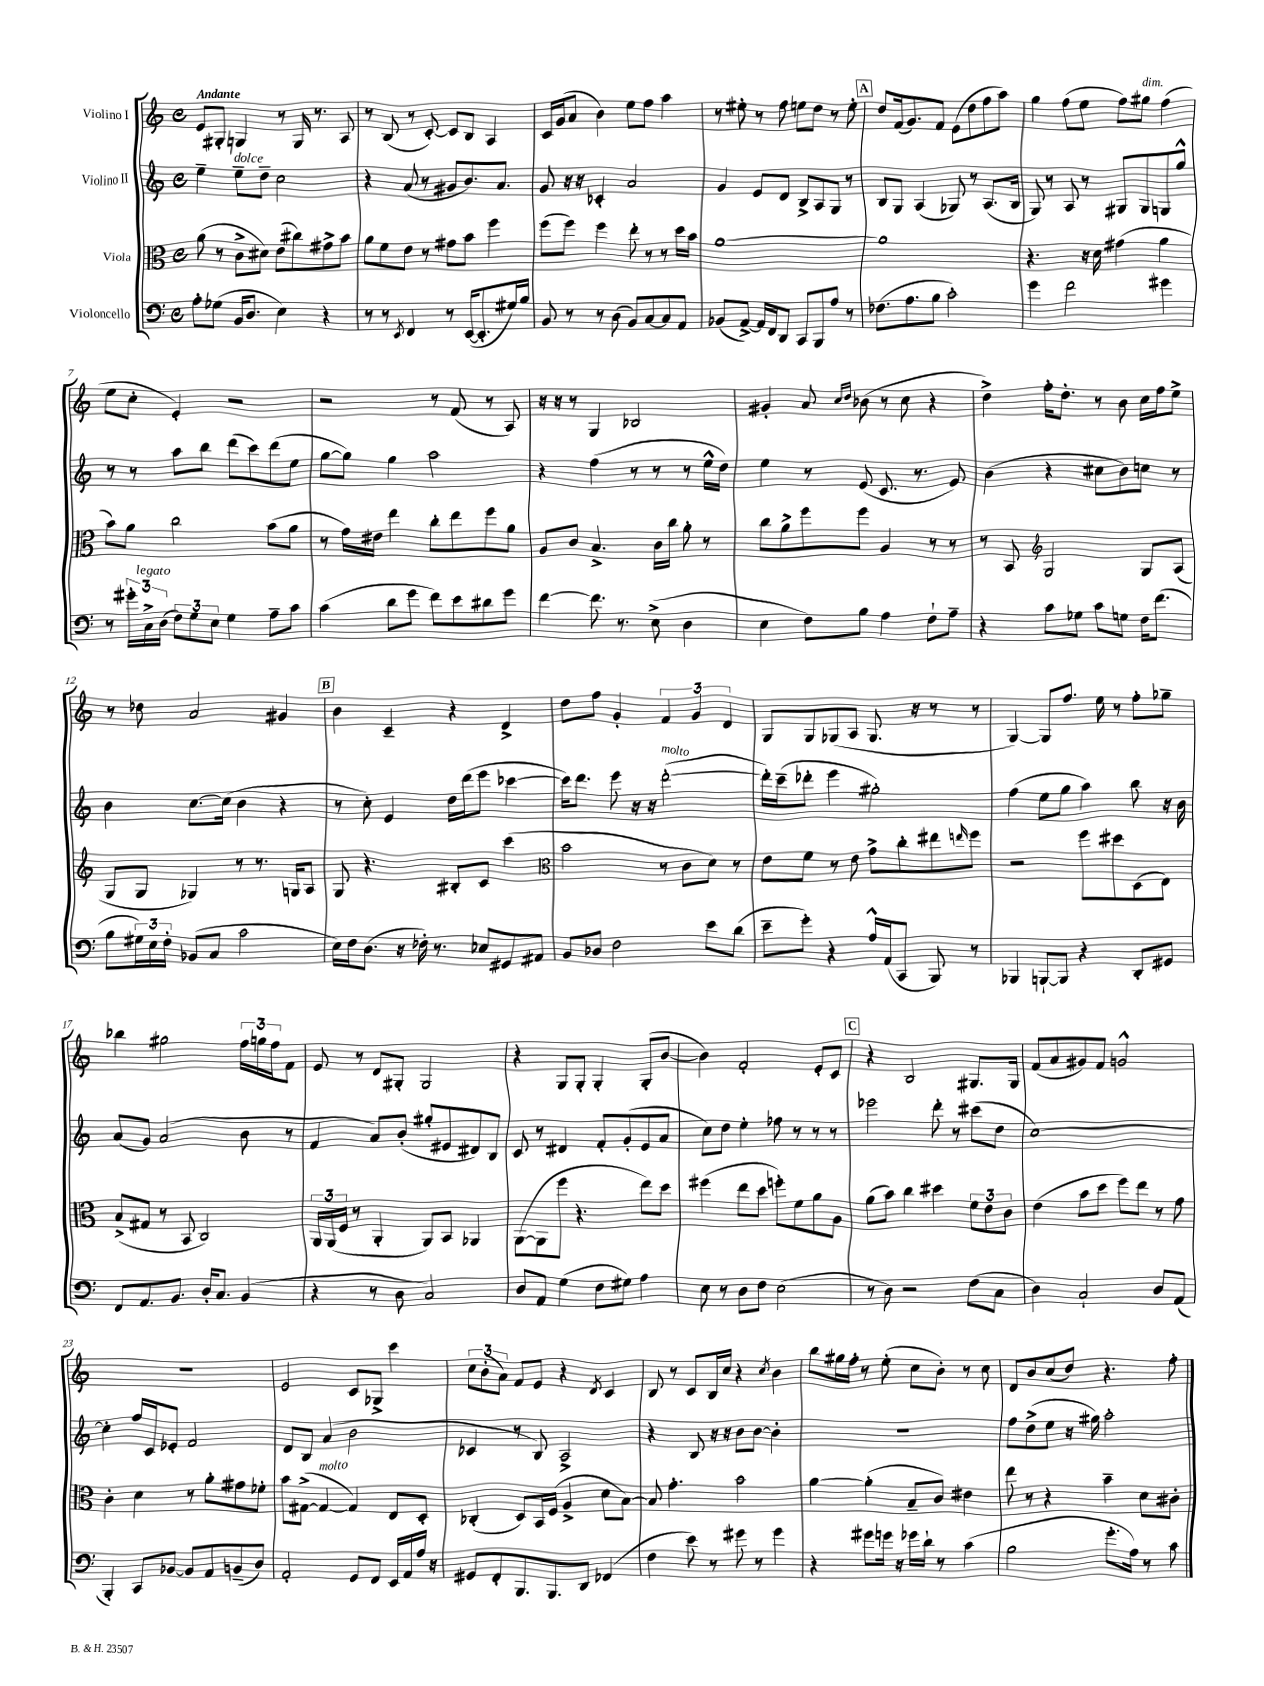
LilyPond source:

<<
\new StaffGroup <<
\new Staff = "s0" \with { instrumentName = "Violino I" } {
    \clef treble \key c \major \defaultTimeSignature \time 4/4 \tempo "Andante"
    e'8 gis8-. g4 r8 g16 r8. a8 |
    r8 b8( r8 c'8~-.) c'8 b8 a4 |
    c'16 g'16( a'8 b'4) e''8 f''8 a''4 |
    r8 eis''8-. r8 f''8 e''8 d''8 r8 e''8-. |
    \mark \markup { \box "A" } d''8 f'16( g'8.) f'8 e'8( d''8 f''8 a''8) |
    g''4 f''8( e''8 f''8) gis''8^\markup { \italic "dim." } f''4( |
    e''8 c''8-. e'4-.) r2 |
    r2 r8 f'8( r8 a8) |
    r16 r16 r8 g4 bes2 |
    gis'4-. a'8 \grace { c''16 d''16 } bes'8( r8 c''8 r4 |
    d''4->) f''16-. d''8.-. r8 b'8 c''16 f''16 e''8-> |
    r8 des''8 a'2 gis'4 |
    \mark \markup { \box "B" } b'4 c'4-- r4 d'4-> |
    d''8 f''8 g'4-. \tuplet 3/2 { f'4 g'4 d'4 } |
    g8 g8 ges8( a8 ges8. r16 r8 r8 |
    g4~) g8 f''8. e''16 r8 f''8-. ges''8-- |
    bes''4 gis''2 \tuplet 3/2 { f''16 g''16 f''16 } f'8 |
    e'8 r8 d'8 gis8-. gis2 |
    r4 g8 g8-. g4-. g8-.( b'8~ |
    b'4) f'2-. e'8-. c'8 |
    \mark \markup { \box "C" } r4 b2 gis8. gis16 |
    f'8( a'8 gis'8) f'8 g'2-^ |
    R1 |
    e'2 c'8 ges8-> c'''4 |
    \tuplet 3/2 { c''8 b'8-.( a'8) } f'8 e'8 r4 \acciaccatura { d'8 } c'4 |
    b8 r8 c'8 b16 c''16 r4 \acciaccatura { c''8 } b'4 |
    b''8 gis''16 f''16-. r8 e''8-.( c''8 b'8-.) r8 c''8 |
    d'8 b'8 c''8( d''8) r4. f''8-. \bar "|." |
}
\new Staff = "s1" \with { instrumentName = "Violino II" } {
    \clef treble \key c \major \defaultTimeSignature \time 4/4
    e''4-- e''8--^\markup { \italic "dolce" } d''8-- c''2 |
    r4 a'8( r8 gis'8 b'8.) a'8. |
    g'8 r16 r16 ces'4-. a'2 |
    g'4 e'8 d'8 b8-> a8 g8 r8 |
    \mark \markup { \box "A" } b8 g8 a4( ges8) r8 a8.( b16 |
    g8) r8 a8 r8 gis8 gis8 g8 g''8-^ |
    r8 r8 a''8 b''8 d'''8( c'''8) d'''8( e''8 |
    g''8~ g''8) g''4 a''2 |
    r4 f''4( r8 r8 r8 e''16-^ d''16) |
    e''4 r8 e'8( c'8. r8. e'8) |
    b'4( r4 cis''8 b'8) c''8 r8 |
    b'4 c''8.~ c''16( b'4 r4 |
    \mark \markup { \box "B" } r8 c''8-.) e'4 d''16 d'''16( e'''8 ces'''4~ |
    ces'''16) d'''8. e'''8 r16 r16 d'''2~-.^\markup { \italic "molto" }( |
    d'''16-.) c'''16--( des'''8-. e'''4 gis''2-.) |
    f''4( e''8 g''8 a''4) b''8 r16 b'16 |
    a'8( g'8) a'2( b'8 r8 |
    f'4 a'8) b'8-.( gis''8-. eis'8 dis'8) b8 |
    c'8 r8 dis'4 f'8-. g'8-.( e'8 a'8 |
    c''8) d''8 e''4-. fes''8 r8 r8 r8 |
    \mark \markup { \box "C" } ees'''2 d'''8-. r8 cis'''8( d''8 |
    c''1~) |
    c''4-. f''16 c'16 ees'8-. f'2 |
    d'8 b8 a'4( b'2 |
    ces'4 r8 b8) a2-> |
    r4 b8 r16 r16 b'8 b'8~ b'4-. |
    R1 |
    f''8 d''8->( e''8 r16 gis''16) a''2-. \bar "|." |
}
\new Staff = "s2" \with { instrumentName = "Viola" } {
    \clef alto \key c \major \defaultTimeSignature \time 4/4
    a'8( r8 c'8-> dis'8) e'8( cis''8) gis'8-> b'8 |
    a'8 f'8 e'8 r8 gis'8 b'8 f''4 |
    f''8( f''8) f''4 e''8-. r8 r8 d''16 b'16 |
    a'1~ |
    \mark \markup { \box "A" } a'1 |
    r4. r16 d'16 gis'4( a'4 |
    b'8) a'8 c''2 b'8( a'8 |
    r8 g'16) eis'16 e''4 c''8-. e''8 f''8 a'8 |
    a8 c'8 b4.-> c'16 c''16 a'8-. r8 |
    c''8 a'8-> f''8 f''8 a4 r8 r8 |
    r8 b,8 \clef treble g2 g8 a8( |
    g8 g8 ges4) r8 r8. g16 a8 |
    \mark \markup { \box "B" } g8 r4. bis8-. c'8 c'''4( |
    \clef alto b'2 r8 c'8 d'8) r8 |
    e'8 f'8 r8 e'8 g'8-> c''8-. eis''8 \grace { e''16 } f''8 |
    r2 f''8 dis''8 d8( e8) |
    b8->( gis8 r8 b,8 c2) |
    \tuplet 3/2 { a,16 a,16( f16 } r8 a,4-. a,8) b,8 aes,4 |
    a,8~( a,8 f''8 r4. e''8) d''8 |
    fis''4( e''8 d''8 f''8-.) f'8 a'8 a8 |
    \mark \markup { \box "C" } a'8( b'8) c''4 dis''4 \tuplet 3/2 { f'8 e'8 c'8 } |
    e'4( b'8 d''8 f''8) e''8 r8 g'8 |
    c'4-. d'4 r8 a'8-. gis'8 fes'8-. |
    b'8 gis8~->( gis4~^\markup { \italic "molto" } gis4) e8 d8-. |
    ces4-.( d8) b,16 f16( a4-> d'8 b8~) |
    b8 g'4.-. b'2 |
    a'4~ a'4-.( b8-- c'8) eis'4 |
    e''8 r8 r4 b'4-- d'8 cis'8-. \bar "|." |
}
\new Staff = "s3" \with { instrumentName = "Violoncello" } {
    \clef bass \key c \major \defaultTimeSignature \time 4/4
    a8-. ges8( b,16 d8. e4) r4 |
    r8 r8 \acciaccatura { e,8 } f,4 r8 e,16~( e,8.-. gis16) b16 |
    b,8 r8 r8 d8( b,8) c8~ c8 a,8 |
    bes,8( a,8~->) a,16 f,16 d,8 c,8 b,,8 a8 r8 |
    \mark \markup { \box "A" } fes8.( a8. b8 c'2-.) |
    g'4 f'2 gis'4 |
    r8 \tuplet 3/2 { gis'16-. c16->^\markup { \italic "legato" } d16( } \tuplet 3/2 { f8) g8 e8 } g4 a8-- c'8 |
    c'4( d'8 g'8 f'8) e'8 dis'8 g'8 |
    f'4~ f'8. r8. e8->( d4 |
    e4 f8) b8 a4 f8-! a8-- |
    r4 c'8 ges8 c'8 g8 f16 f'8.( |
    b8 \tuplet 3/2 { gis16) e16 f16-. } bes,8( c8 c'2 |
    \mark \markup { \box "B" } e16) f16 d8.( r16 fes16-.) r8. ees8 gis,8 ais,8 |
    b,8 des8 f2 e'8 d'8( |
    e'8-- g'8-.) r4 a16-^ a,16( c,8 b,,8) r8 |
    bes,,4 b,,8~-! b,,8 r4 d,8-. gis,8 |
    f,8 a,8. b,8. d16-. c8. b,4( |
    r4 r8 d8 c2) |
    d8 a,8 g4( f8 gis8) a4 |
    e8 r8 d8 f8 e2( |
    \mark \markup { \box "C" } r8 d8) r2 f8( c8 |
    d4) c2-! d8 a,8( |
    b,,4-.) c,8 bes,8~ bes,8 a,8 b,8--( d8) |
    a,2-. g,8 f,8 e,16 a,16 a16 r16 |
    gis,8 f,8-. b,,8. b,,8. d,8 fes,4( |
    f4 e'8) r8 gis'8 r8 gis'4 |
    r4 gis'8 g'16 r16 ges'16 d'16-! r8 c'4( |
    b2 g'8.-. a16) r8 c'8 \bar "|." |
}
>>
>>
